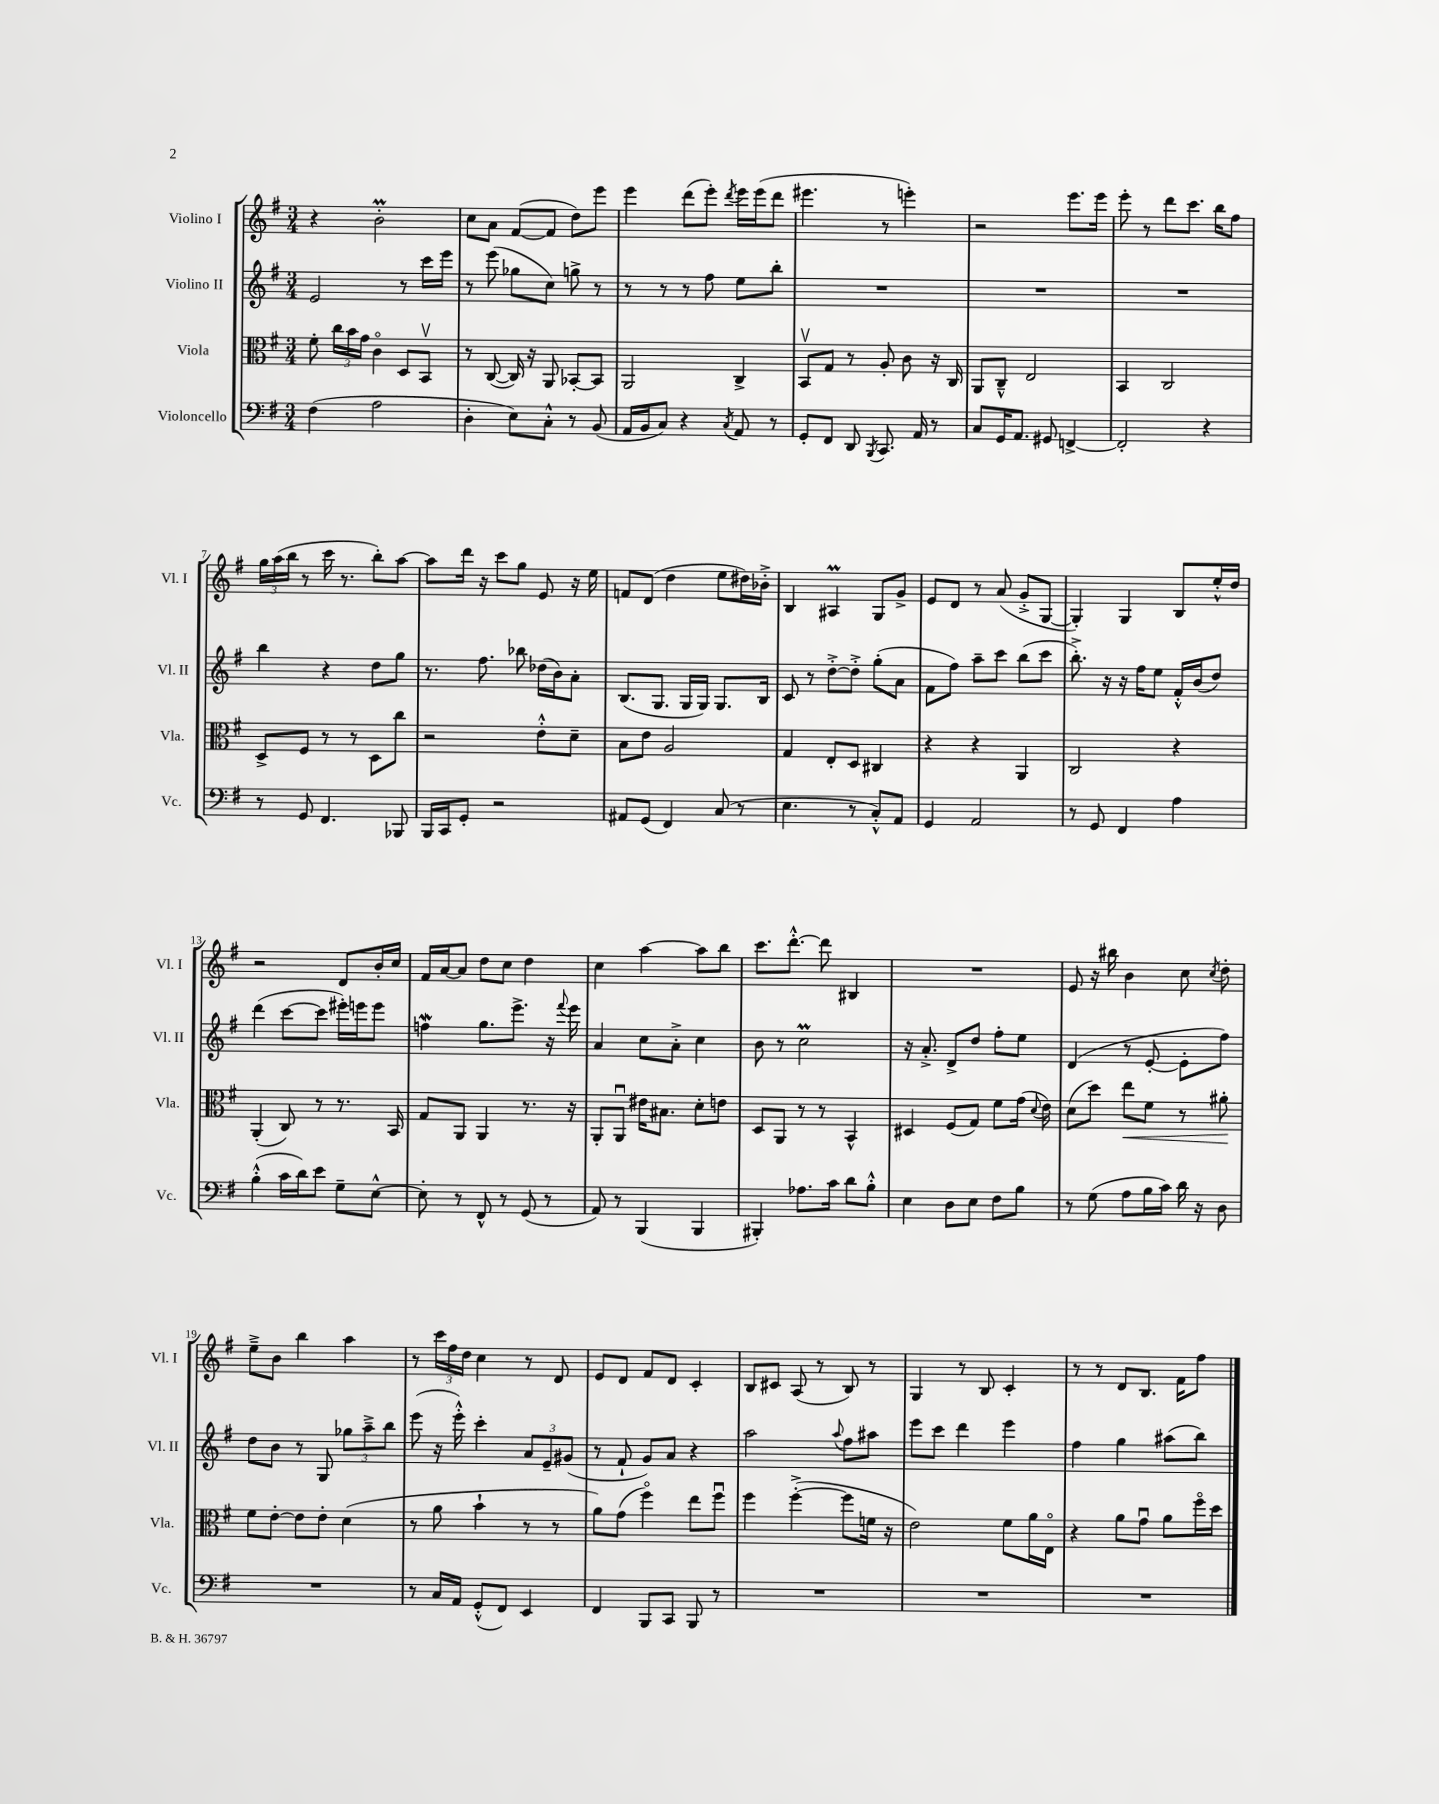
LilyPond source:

<<
\new StaffGroup <<
\new Staff = "s0" \with { instrumentName = "Violino I" shortInstrumentName = "Vl. I" } {
    \clef treble \key g \major \numericTimeSignature \time 3/4
    \autoBeamOff r4 b'2-.\prall |
    c''8[ a'8] fis'8[~( fis'8] d''8[) e'''8] |
    e'''4 d'''8[( e'''8]-.) \acciaccatura { d'''8 } e'''16[ e'''16( d'''8] |
    eis'''4. r8 e'''4-.) |
    r2 e'''8.[ e'''16] |
    e'''8-. r8 d'''8[ c'''8.] b''16[ fis''8] |
    \tuplet 3/2 { g''16[ a''16( b''16] } r8 c'''16 r8. b''8[-.) a''8]~ |
    a''8[ d'''16] r16 c'''8[ g''8] e'8 r16 e''16 |
    f'8[ d'8]( d''4 e''8[ dis''16) bes'16]-.-> |
    b4 ais4\prall g8[ g'8]-> |
    e'8[ d'8] r8 a'8( g'8[-.-> g8]~ |
    g4-.) g4 b8[ e''16-.-^ d''16] |
    r2 d'8[ b'16-. c''16] |
    fis'16[ a'16~ a'8] d''8[ c''8] d''4 |
    c''4 a''4~ a''8[ b''8] |
    c'''8.[ d'''8.]~-.-^ d'''8 bis4 |
    R2. |
    e'8 r16 bis''16 b'4 c''8 \acciaccatura { c''8 } d''8-. |
    e''8[---> b'8] b''4 a''4 |
    r8 \tuplet 3/2 { c'''16[ fis''16 d''16] } c''4 r8 d'8 |
    e'8[ d'8] fis'8[ d'8] c'4-. |
    b8[ cis'8] a8( r8 b8) r8 |
    g4 r8 b8 c'4-. |
    r8 r8 d'8[ b8.] fis'16[ fis''8] \bar "|." |
}
\new Staff = "s1" \with { instrumentName = "Violino II" shortInstrumentName = "Vl. II" } {
    \clef treble \key g \major \numericTimeSignature \time 3/4
    \autoBeamOff e'2 r8 c'''16[ e'''16] |
    r8 e'''8( ges''8[ c''8]) g''8-> r8 |
    r8 r8 r8 fis''8 e''8[ b''8]-. |
    R2. |
    R2. |
    R2. |
    b''4 r4 d''8[ g''8] |
    r8. fis''8. bes''8 des''16[( b'16) a'8]-. |
    b8.[( g8.] g16[ g16]) g8.[ b16] |
    c'8 r8 d''8[~-.-> d''8]-.-> g''8[-.( a'8] |
    fis'8[ fis''8]) a''8[-- c'''8] b''8[( c'''8] |
    b''8.-.->) r16 r16 fis''16[ e''8] fis'16[-.-^ b'16( d''8]) |
    d'''4( c'''8[~ c'''8] eis'''16[-.) e'''16 e'''8] |
    f''4\mordent g''8.[ e'''8.]-> r16 \appoggiatura { fis'''8 } e'''16 |
    a'4 c''8[ a'8]-.-> c''4 |
    b'8 r8 c''2\prall |
    r16 a'8.-.-> d'8[-> d''8] fis''8[-. e''8] |
    d'4( r8 e'8~-. e'8[-. fis''8]) |
    d''8[ b'8] r8 g8 \tuplet 3/2 { ges''8[ a''8---> b''8] } |
    e'''8( r16 e'''16-.-^) c'''4-. \tuplet 3/2 { a'8[ e'8-- gis'8]( } |
    r8 fis'8-! g'8[) a'8] r4 |
    a''2 \appoggiatura { a''8 } fis''8[ ais''8] |
    e'''8[ c'''8] d'''4 e'''4 |
    fis''4 g''4 ais''8[( b''8]) \bar "|." |
}
\new Staff = "s2" \with { instrumentName = "Viola" shortInstrumentName = "Vla." } {
    \clef alto \key g \major \numericTimeSignature \time 3/4
    \autoBeamOff fis'8-. \tuplet 3/2 { c''16[ b'16 g'16] } c'4\flageolet d8[ b,8]\upbow |
    r8 c8~( c16) r16 a,8 bes,8[~-. bes,8] |
    a,2 c4-> |
    b,8[\upbow g8] r8 a8-. c'8 r16 c16 |
    a,8[ c8]---^ e2 |
    b,4 c2 |
    d8[-> fis8] r8 r8 d8[ c''8] |
    r2 e'8[-.-^ d'8]-- |
    b8[ e'8] a2 |
    g4 e8[-. d8] cis4 |
    r4 r4 a,4 |
    c2 r4 |
    a,4-.( c8) r8 r8. b,16 |
    g8[ a,8] a,4 r8. r16 |
    a,8[-. a,8]\downbow eis'16[ bis8.] d'8[-. e'8] |
    d8[ a,8] r8 r8 b,4-^ |
    dis4 fis8[( g8]) fis'8[ g'16]( \appoggiatura { d'8 } e'16) |
    d'8[( d''8]) e''8[\< fis'8] r8 ais'8-.\! |
    fis'8[ e'8]~-. e'8[ e'8]-. d'4( |
    r8 a'8 b'4-! r8 r8 |
    a'8[) g'8]( fis''4\flageolet) e''8[ fis''8]\downbow |
    fis''4 fis''4~-.->( fis''8[ f'16] r16 |
    e'2) fis'8[ a'16 e16]\flageolet |
    r4 a'8[ g'8]\downbow a'8[ fis''16\flageolet d''16] \bar "|." |
}
\new Staff = "s3" \with { instrumentName = "Violoncello" shortInstrumentName = "Vc." } {
    \clef bass \key g \major \numericTimeSignature \time 3/4
    \autoBeamOff fis4( a2 |
    d4-. e8[) c8]-.-^ r8 b,8( |
    a,16[ b,16 c8]) r4 \acciaccatura { c8 } a,8 r8 |
    g,8[-. fis,8] d,8 \acciaccatura { b,,8 } c,8. a,16 r8 |
    c8[ g,16 a,8.] gis,8 f,4~-> |
    f,2-. r4 |
    r8 g,8 fis,4. bes,,8 |
    b,,16[ c,16 g,8]-. r2 |
    ais,8[ g,8]( fis,4) c8( r8 |
    e4. r8 c8[-.-^) a,8] |
    g,4 a,2 |
    r8 g,8 fis,4 a4 |
    b4-.-^( c'16[ d'16) e'8] g8[-- e8]~-^ |
    e8-. r8 fis,8-^ r8 g,8( r8 |
    a,8) r8 b,,4( b,,4 |
    bis,,4-.) aes8.[ c'16] d'8[ b8]-.-^ |
    e4 d8[ e8] fis8[ b8] |
    r8 g8( a8[ b16 c'16]) d'16 r16 d8 |
    R2. |
    r8 c16[ a,16] g,8[-.-^( fis,8]) e,4 |
    fis,4 b,,8[ c,8] b,,8 r8 |
    R2. |
    R2. |
    R2. \bar "|." |
}
>>
>>
